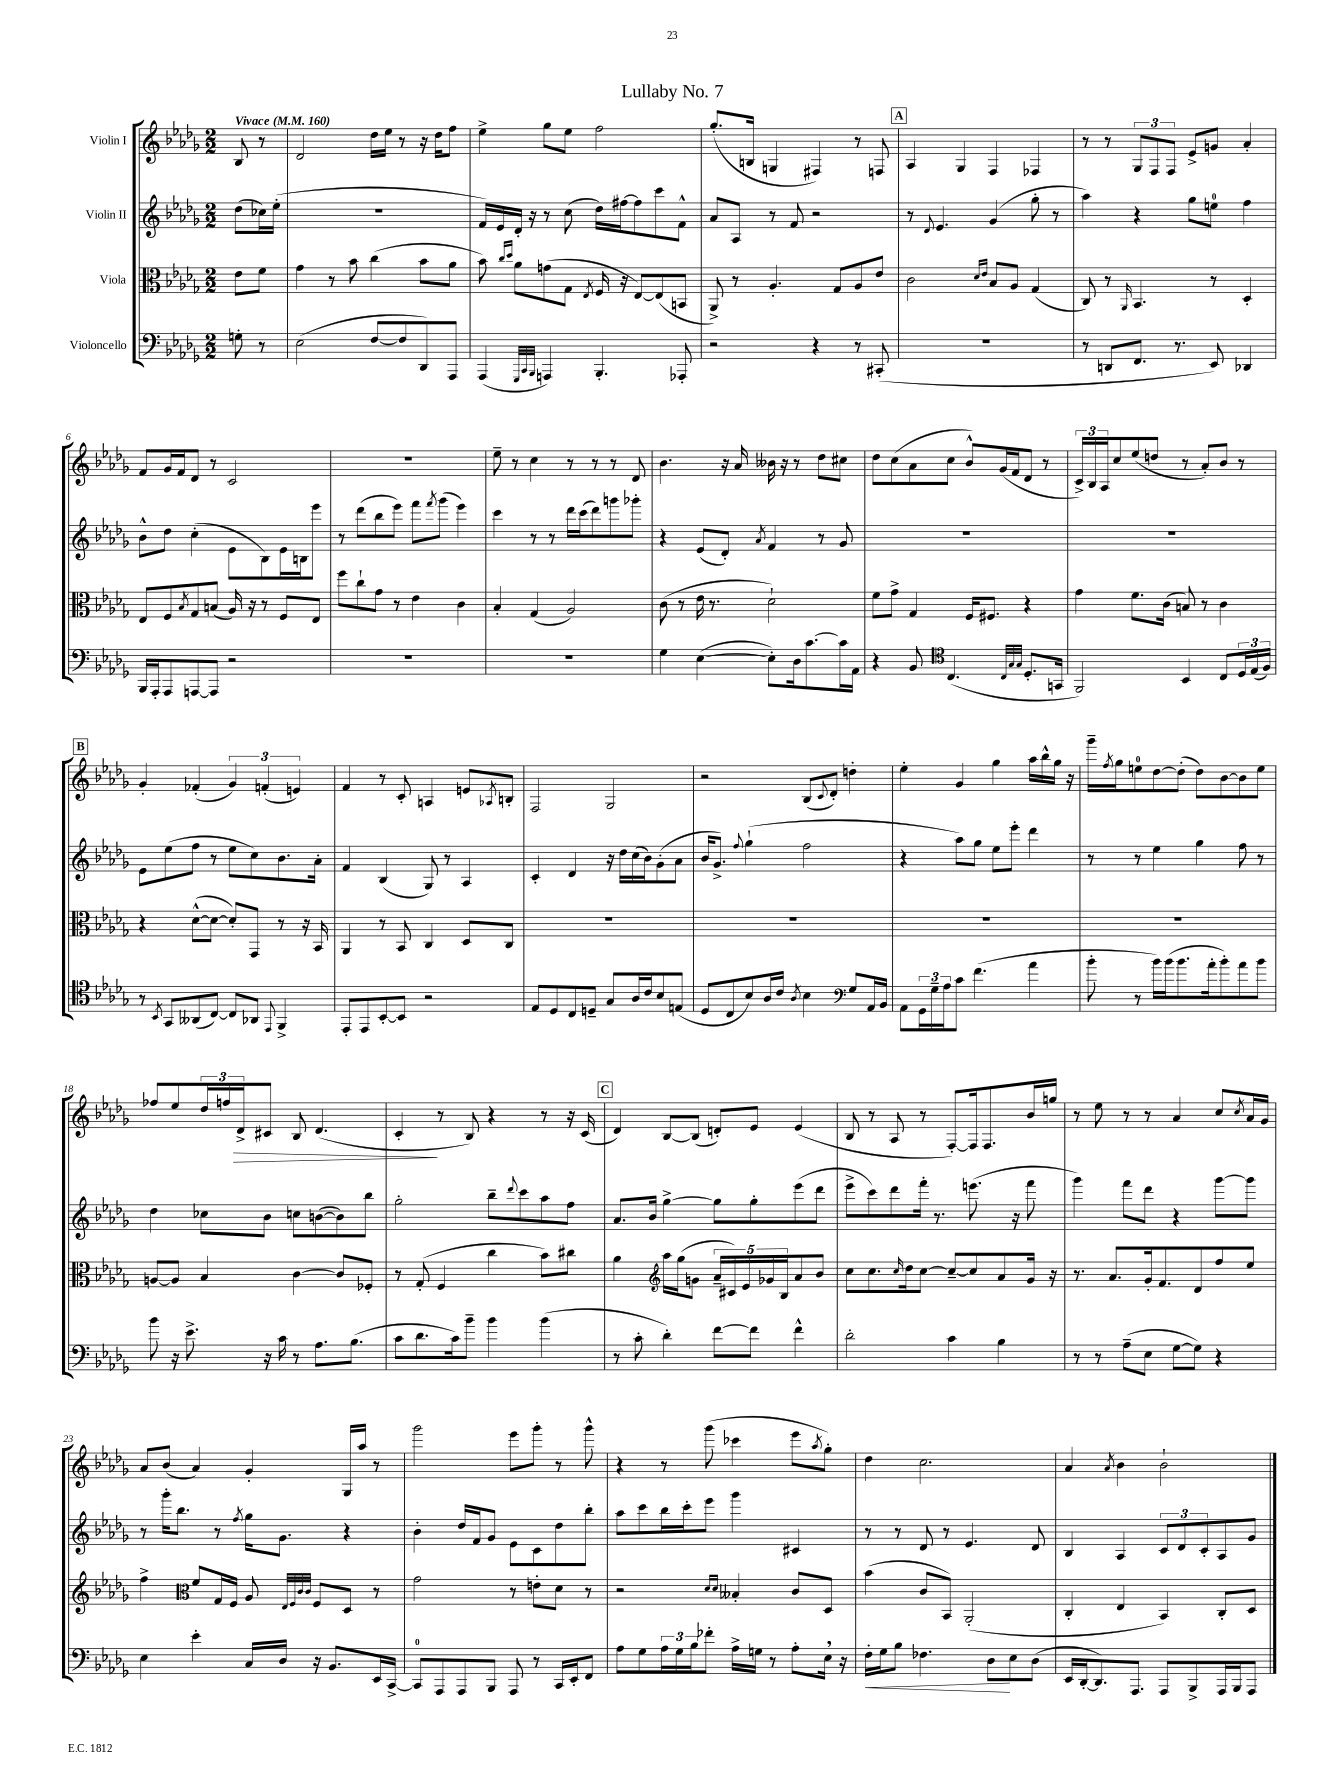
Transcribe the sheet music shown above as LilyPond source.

\header { title = "Lullaby No. 7" }
<<
\new StaffGroup <<
\new Staff = "s0" \with { instrumentName = "Violin I" } {
    \clef treble \key des \major \numericTimeSignature \time 2/2 \partial 4 \tempo "Vivace" 4 = 160
    bes8 r8 |
    des'2 des''16 ees''16 r8 r16 des''16 f''8 |
    ees''4-> ges''8 ees''8 f''2 |
    ges''8.-.( b16 g4 fis4) r8 f8 |
    \mark \markup { \box "A" } aes4 ges4 f4 fes4 |
    r8 r8 \tuplet 3/2 { ges8 f8 f8 } ees'8-> g'8 aes'4-. |
    f'8 ges'16 f'16 des'8 r8 c'2 |
    R1 |
    ees''8-- r8 c''4 r8 r8 r8 des'8 |
    bes'4. r16 aes'16 beses'16 r16 r8 des''8 cis''8 |
    des''8 c''8( aes'8 c''8 bes'8-^) ges'16( f'16 des'8 r8 |
    \tuplet 3/2 { c'16->) bes16 aes16 } c''8 ees''8( d''8 r8 aes'8-.) bes'8 r8 |
    \mark \markup { \box "B" } ges'4-. fes'4-.( \tuplet 3/2 { ges'4) f'4-.( e'4) } |
    f'4 r8 c'8-. a4 e'8 \acciaccatura { aes8 } b8-. |
    f2 ges2 |
    r2 bes8( \appoggiatura { c'8 } des'8-.) d''4-. |
    ees''4-. ges'4 ges''4 aes''16 bes''16-^ ges''16 r16 |
    ges'''16-- \acciaccatura { f''8 } ges''16 e''8-0 des''8~ des''8-.( des''8) bes'8~ bes'8 e''8 |
    fes''8 ees''8 \tuplet 3/2 { des''16 f''16 des'16->\> } cis'8 bes8 des'4.( |
    c'4-.\! r8 bes8) r4 r8 r16 c'16( |
    \mark \markup { \box "C" } des'4) bes8~ bes8( d'8-.) ees'8 ees'4( |
    bes8 r8 aes8 r8 f8~-.) f16 f8. bes'16 g''16 |
    r8 ees''8 r8 r8 aes'4 c''8 \acciaccatura { c''8 } aes'16 ges'16 |
    aes'8 bes'8( aes'4) ges'4-. ges16 aes''16 r8 |
    ges'''2 ees'''8 ges'''8-. r8 ges'''8-^ |
    r4 r8 ges'''8( ces'''4 ees'''8 \acciaccatura { aes''8 } ges''8-.) |
    des''4 c''2. |
    aes'4 \acciaccatura { aes'8 } bes'4 bes'2-! \bar "|." |
}
\new Staff = "s1" \with { instrumentName = "Violin II" } {
    \clef treble \key des \major \numericTimeSignature \time 2/2 \partial 4
    des''8( ces''16) ees''16-.( |
    R1 |
    f'16) ees'16 des'16-. r16 r8 c''8( des''16) fis''16~ fis''8 c'''8 f'8-^ |
    aes'8 aes8 r8 f'8 r2 |
    \mark \markup { \box "A" } r8 \appoggiatura { des'8 } ees'4. ges'4( ges''8-. r8 |
    aes''4) r4 ges''8 e''8-0 f''4 |
    bes'8-^ des''8 c''4-.( ees'8 bes8) ees'16 b16 ees'''8 |
    r8 des'''8( bes''8 ees'''8) f'''8 \acciaccatura { f'''8 } ges'''8( ees'''4) |
    c'''4 r8 r8 des'''16 c'''16( des'''8) g'''8 ges'''8-. |
    r4 ees'8( des'8-.) \acciaccatura { aes'8 } f'4 r8 ges'8 |
    R1 |
    R1 |
    \mark \markup { \box "B" } ees'8 ees''8( f''8 r8 ees''8 c''8) bes'8. aes'16-. |
    f'4 bes4( ges8) r8 aes4 |
    c'4-. des'4 r16 des''16 c''16( bes'16) ges'8-.( aes'8 |
    bes'16 ges'8.->) \appoggiatura { f''8 } ges''4-!( f''2 |
    r4 aes''8) ges''8 ees''8 ees'''8-. des'''4 |
    r8 r8 ees''4 ges''4 f''8 r8 |
    des''4 ces''8 bes'8 c''8 b'8~( b'8) bes''8 |
    ges''2-. bes''8-- \appoggiatura { des'''8 } c'''8 aes''8 f''8 |
    \mark \markup { \box "C" } aes'8. bes'16 ges''4~-> ges''8 ges''8-. ees'''8( des'''8 |
    ees'''8-> c'''8) des'''8 f'''16-. r8. e'''8.( r16 f'''8 |
    ges'''4) f'''8 des'''8 r4 ges'''8~ ges'''8 |
    r8 ges'''16-. bes''8. r8 \acciaccatura { f''8 } ges''16 ges'8. r4 |
    bes'4-. des''16 f'16 ges'8 ees'8 c'8 des''8 bes''8-. |
    aes''8 c'''8 bes''16 c'''16-. ees'''8 ges'''4 cis'4 |
    r8 r8 des'8 r8 ees'4. des'8 |
    bes4 aes4 \tuplet 3/2 { c'8 des'8 c'8-. } aes8 ges'8 \bar "|." |
}
\new Staff = "s2" \with { instrumentName = "Viola" } {
    \clef alto \key des \major \numericTimeSignature \time 2/2 \partial 4
    ees'8 f'8 |
    ges'4 r8 bes'8 c''4( bes'8 aes'8 |
    bes'8) \grace { c''16 des''16 } aes'8 g'8( ges8 \acciaccatura { ees8 } f16 r16 ees8~) ees8( b,8 |
    aes,8->) r8 aes4.-. ges8 aes8 ees'8 |
    \mark \markup { \box "A" } c'2 \grace { des'16 ees'16 } bes8 aes8 ges4( |
    c8) r8 \grace { aes,16 } bes,4. r8 des4-. |
    ees8 f8 \acciaccatura { bes8 } ges8 b8( aes16) r16 r8 f8 ees8 |
    f''8 c''8-! ges'8 r8 ees'4 c'4 |
    bes4-. ges4( aes2) |
    c'8( r8 ees'16 r8. des'2-!) |
    f'8 ges'8-> ges4 f16 fis8. r4 |
    ges'4 f'8. c'16( b8) r8 c'4 |
    \mark \markup { \box "B" } r4 des'8~-^( des'8~ des'8-.) ges,8 r8 r16 bes,16 |
    aes,4 r8 bes,8 c4 des8 c8 |
    R1 |
    R1 |
    R1 |
    R1 |
    a8~ a8 bes4 c'4~ c'8 fes8-. |
    r8 ges8-.( f4 c''4 bes'8) cis''8 |
    \mark \markup { \box "C" } aes'4 \clef treble aes''16 ges''16( g'8 \tuplet 5/4 { aes'16-- cis'16) ees'16 ges'16 bes16 } aes'8 bes'8 |
    c''8 c''8. \grace { c''16 } des''16 c''8~ c''8~-- c''8 aes'8 ges'16 r16 |
    r8. aes'8. ges'16-. f'8. des'8 f''8 ees''8 |
    f''4-> \clef alto f'8 ges16 f16 aes8 \grace { ees32 f32 c'32 c'32 } f8 des8 r8 |
    ges'2 r8 e'8-. des'8 r8 |
    r2 \grace { des'16 des'16 } beses4-. c'8 des8 |
    bes'4( c'8 bes,8) aes,2-.( |
    c4-. ees4 bes,4) c8-. des8 \bar "|." |
}
\new Staff = "s3" \with { instrumentName = "Violoncello" } {
    \clef bass \key des \major \numericTimeSignature \time 2/2 \partial 4
    g8-. r8 |
    ees2( f8~ f8 des,8) aes,,8 |
    aes,,4( \grace { ges,,32 c,32 bes,,32 } a,,4) bes,,4.-. aes,,8-. |
    r2 r4 r8 cis,8-.( |
    \mark \markup { \box "A" } R1 |
    r8 d,8 f,8. r8. ees,8) des,4 |
    bes,,16 aes,,16-. aes,,8 a,,8~ a,,8 r2 |
    R1 |
    R1 |
    ges4 ees4~( ees8-.) des16 c'8.~ c'16 aes,16 |
    r4 bes,8 \clef tenor c4.( \grace { c32 ges32 ges32 } des8.-. g,16 |
    f,2) bes,4 c8 \tuplet 3/2 { des16 ees16( f16) } |
    \mark \markup { \box "B" } r8 \acciaccatura { bes,8 } ges,8 aeses,8( c8~) c8 aes,8 \appoggiatura { ees,8 } f,4-> |
    ees,8-. ees,8 bes,8~-. bes,8 r2 |
    ees8 des8 c8 d8-- ges8 aes16 c'16 bes8 e8( |
    des8 c8 bes8) aes16 c'16 \acciaccatura { aes8 } bes4 \clef bass ges8 aes,16 bes,16 |
    aes,8 \tuplet 3/2 { ges,16 ges16-- aes16 } c'8 f'4.( aes'4 |
    bes'8-. r8 bes'16) bes'16( bes'8. aes'16-. bes'8-.) aes'8 bes'8 |
    bes'8 r16 ees'8.-> r16 c'16 r8 aes8. bes8.( |
    c'8 des'8. c'16) bes'8-- bes'4 bes'4( |
    \mark \markup { \box "C" } r8 c'8-. des'4-.) f'8~ f'8 f'4-^ |
    des'2-. c'4 bes4 |
    r8 r8 aes8--( ees8 ges8~ ges8) r4 |
    ees4 ees'4-. c16 des16 r16 bes,8. ees,16 c,16~-> |
    c,8-0 aes,,8 aes,,8 bes,,8 aes,,8 r8 c,16 ees,16-. f,8 |
    aes8 ges8 \tuplet 3/2 { aes16 ges16 bes16 } fes'8-. aes16-> g16 r8 aes8-. ees16 \breathe r16 |
    f16-.\< ges16 bes8 fes4. des8\! ees8 des8( |
    ees,16 des,16~-. des,8.) aes,,8. aes,,8 bes,,8-> aes,,16 bes,,16 aes,,8 \bar "|." |
}
>>
>>
